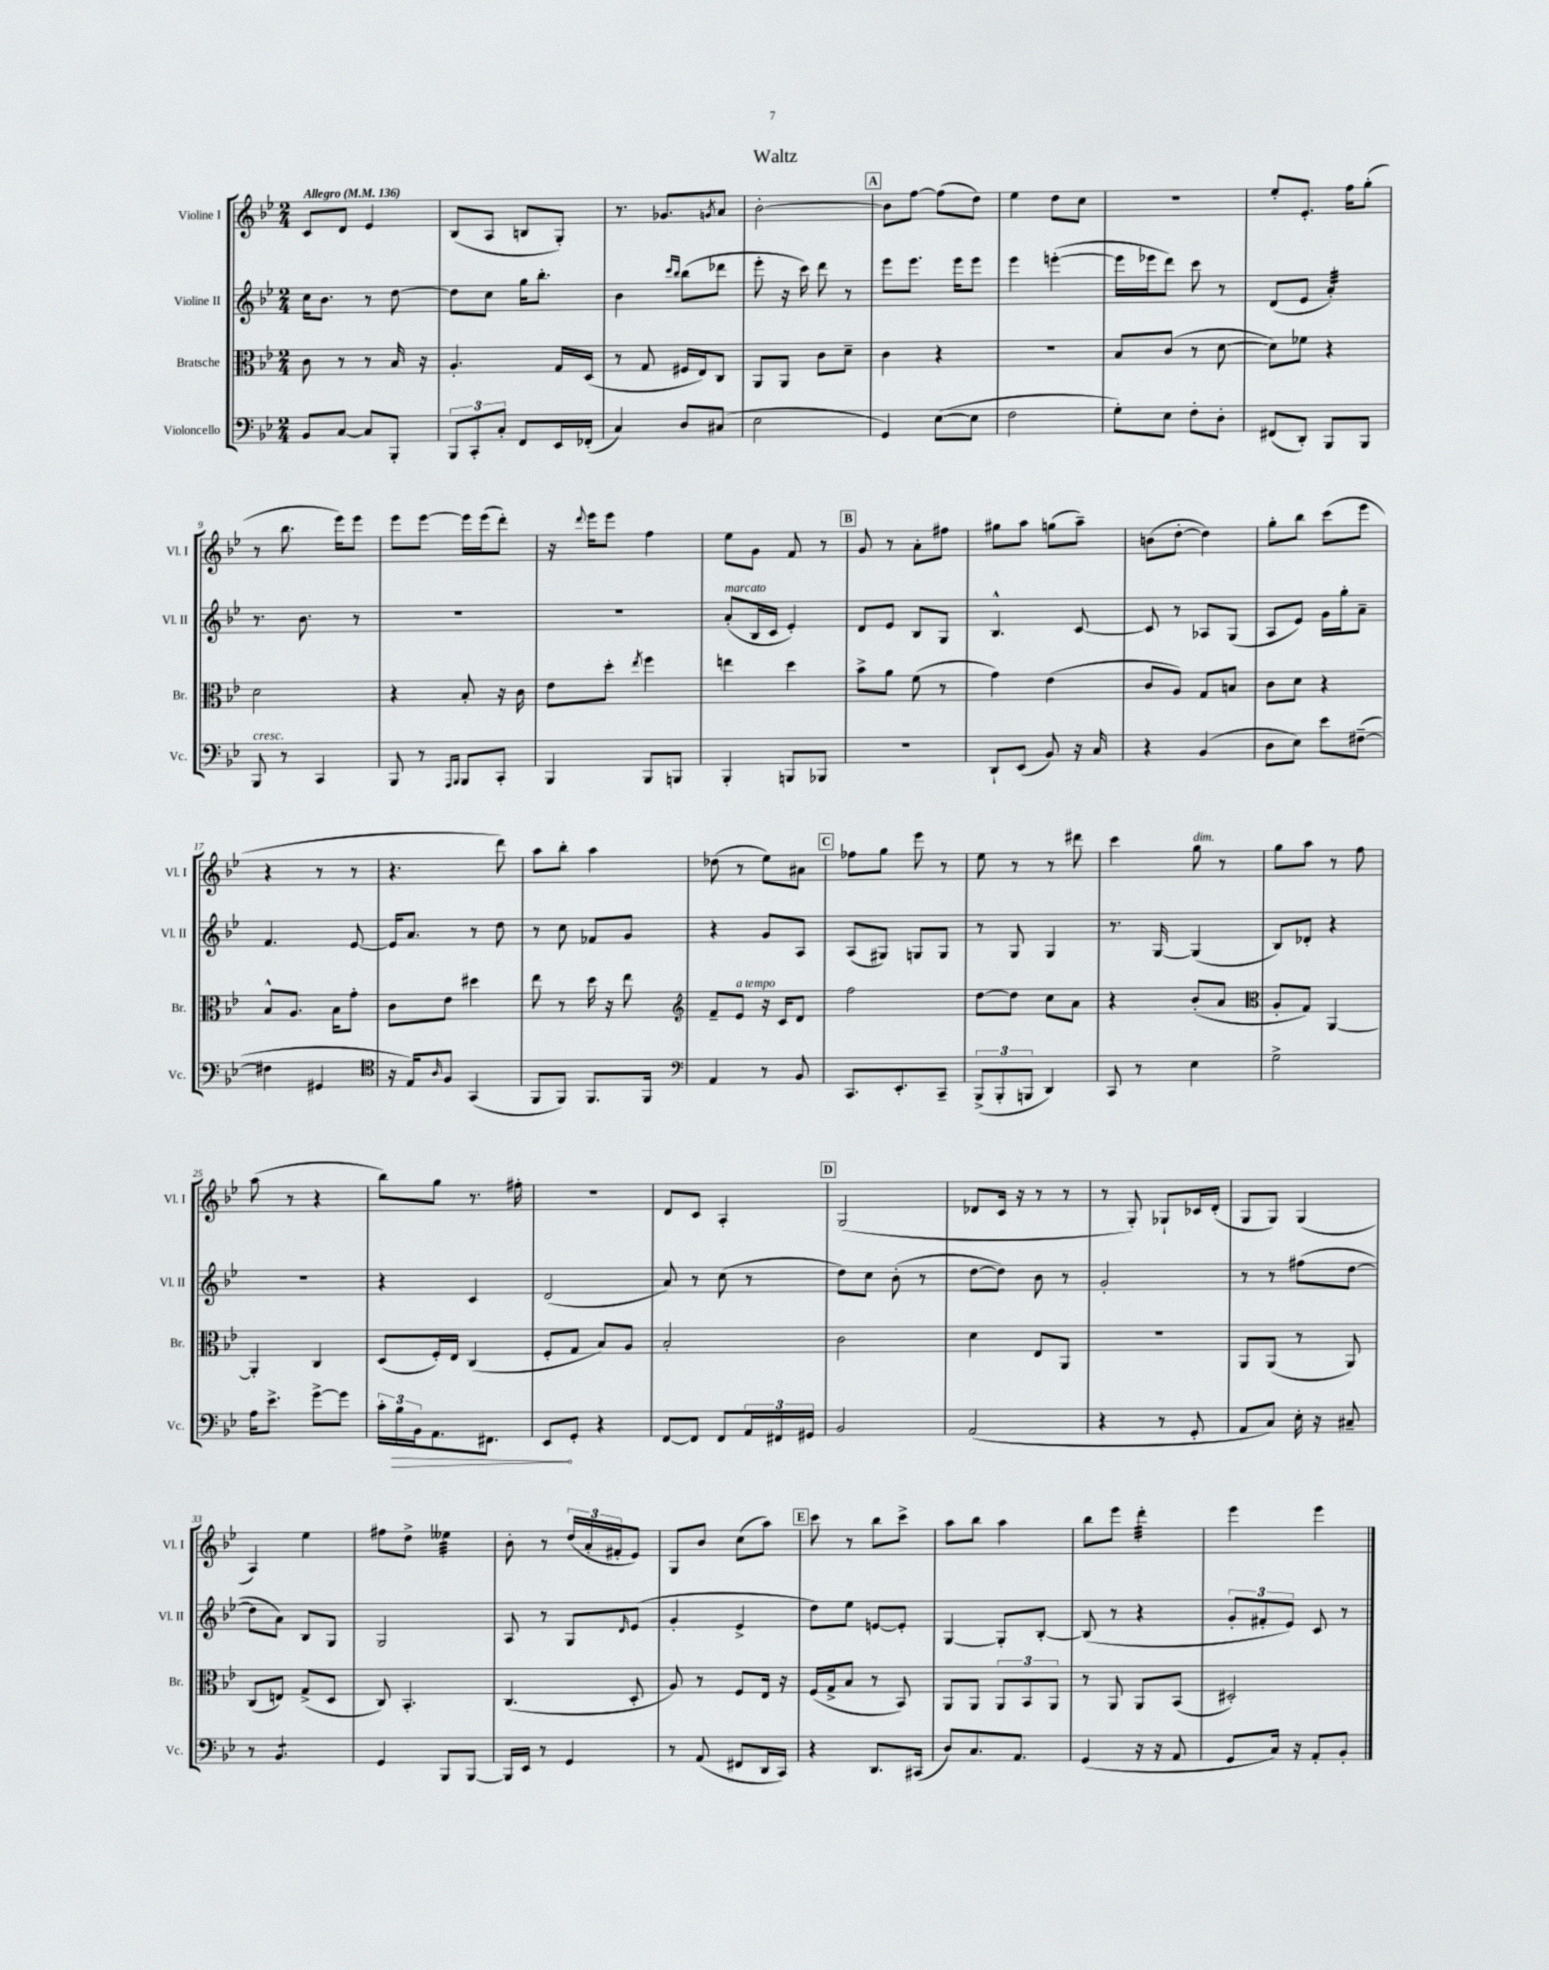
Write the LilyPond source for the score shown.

\header { title = "Waltz" }
<<
\new StaffGroup <<
\new Staff = "s0" \with { instrumentName = "Violine I" shortInstrumentName = "Vl. I" } {
    \clef treble \key bes \major \numericTimeSignature \time 2/4 \tempo "Allegro" 4 = 136
    c'8 d'8 ees'4 |
    bes8( a8 b8 g8-.) |
    r8. ges'8. \acciaccatura { g'8 } a'8 |
    bes'2~-. |
    \mark \markup { \box "A" } bes'8 f''8~ f''8( d''8) |
    ees''4 d''8 c''8 |
    R2 |
    ees''8-. ees'8.-. f''16 g''8-.( |
    r8 bes''8. ees'''16) ees'''8 |
    ees'''8 ees'''8~ ees'''16 ees'''16( d'''8-.) |
    r16 \appoggiatura { d'''8 } ees'''16 ees'''8 f''4 |
    ees''8 g'8 f'8 r8 |
    \mark \markup { \box "B" } g'8 r8 a'8-. fis''8 |
    gis''8 a''8 g''8( a''8--) |
    b'8( d''8~-. d''4) |
    g''8-. bes''8 c'''8( ees'''8 |
    r4 r8 r8 |
    r4. d'''8) |
    a''8 bes''8-. a''4 |
    des''8( r8 ees''8) ais'8 |
    \mark \markup { \box "C" } fes''8 g''8 ees'''8 r8 |
    ees''8 r8 r8 dis'''8 |
    c'''4 g''8^\markup { \italic "dim." } r8 |
    g''8 a''8 r8 f''8 |
    a''8( r8 r4 |
    bes''8) g''8 r8. fis''16-. |
    r2 |
    d'8 c'8 a4-. |
    \mark \markup { \box "D" } g2( |
    des'8 c'16 r16 r8 r8 |
    r8 g8-.) ges8-! ces'16 d'16-.( |
    g8 g8) g4( |
    a4) ees''4 |
    fis''8 d''8-> eeses''4:32 |
    bes'8-. r8 \tuplet 3/2 { d''16( a'16-. fis'16-. } ees'8) |
    g8 bes'8 c''8( a''8) |
    \mark \markup { \box "E" } c'''8 r8 bes''8 c'''8-> |
    a''8 bes''8 a''4 |
    bes''8 ees'''8 d'''4:32-. |
    ees'''4 ees'''4 \bar "|." |
}
\new Staff = "s1" \with { instrumentName = "Violine II" shortInstrumentName = "Vl. II" } {
    \clef treble \key bes \major \numericTimeSignature \time 2/4
    c''16 bes'8. r8 d''8~ |
    d''8 c''8 g''16 bes''8.-. |
    bes'4 \grace { c'''16 bes''16 } bes''8( des'''8 |
    ees'''8-. r16 c'''16) d'''8 r8 |
    \mark \markup { \box "A" } ees'''8 ees'''8. ees'''16 ees'''8 |
    ees'''4 e'''4~-.( |
    e'''16 ees'''16 d'''8) c'''8 r8 |
    d'8( ees'8 a'4:32-.) |
    r8. bes'8. r8 |
    r2 |
    R2 |
    a'8-.^\markup { \italic "marcato" }( bes16 c'16 ees'4-.) |
    \mark \markup { \box "B" } d'8 ees'8 bes8 g8 |
    bes4.-^ c'8~ |
    c'8 r8 aes8 g8( |
    a8 ees'8) g'16 g''16-. a'8-- |
    f'4. ees'8~ |
    ees'16 a'8. r8 d''8 |
    r8 c''8 fes'8 g'8 |
    r4 g'8 a8 |
    \mark \markup { \box "C" } a8( gis8) g8 g8 |
    r8 g8 g4 |
    r8. g16~ g4( |
    bes8) des'8-. r4 |
    r2 |
    r4 c'4 |
    d'2( |
    a'8) r8 c''8( r8 |
    \mark \markup { \box "D" } d''8) c''8 bes'8-.( r8 |
    d''8~ d''8) bes'8 r8 |
    g'2-. |
    r8 r8 fis''8( d''8~ |
    d''8 a'8) bes8 g8 |
    g2 |
    a8 r8 g8 \grace { d'16 } ees'8( |
    g'4-. ees'4-> |
    \mark \markup { \box "E" } d''8) ees''8 e'8~ e'8-. |
    g4~ g8-. bes8~-. |
    bes8( r8 r4 |
    \tuplet 3/2 { g'8-. fis'8-. ees'8) } c'8 r8 \bar "|." |
}
\new Staff = "s2" \with { instrumentName = "Bratsche" shortInstrumentName = "Br." } {
    \clef alto \key bes \major \numericTimeSignature \time 2/4
    c'8 r8 r8 bes16 r16 |
    a4.-. g16 d16( |
    r8 g8 fis16 ees16) c8 |
    a,8 a,8 c'8 d'8-- |
    \mark \markup { \box "A" } c'4 r4 |
    R2 |
    bes8 c'8( r8 d'8~ |
    d'8) fes'8 r4 |
    d'2 |
    r4 bes8-. r16 c'16 |
    ees'8 d''8-. \acciaccatura { ees''8 } f''4 |
    e''4 d''4 |
    \mark \markup { \box "B" } bes'8-> a'8 f'8( r8 |
    g'4) ees'4( |
    c'8 a8) g8 b8 |
    c'8 d'8 r4 |
    bes8-^ a8. bes16 g'8-. |
    c'8 ees'8 dis''4 |
    ees''8 r8 d''16 r16 ees''8 |
    \clef treble f'8-- ees'8^\markup { \italic "a tempo" } r16 c'16 d'8 |
    \mark \markup { \box "C" } f''2 |
    d''8~ d''8 c''8 a'8 |
    r4 bes'8-.( a'8 |
    \clef alto a8-. g8) a,4~ |
    a,4-. c4 |
    d8( f16-.) ees16 c4( |
    f8-. g8 bes8) a8 |
    bes2-. |
    \mark \markup { \box "D" } c'2 |
    d'4 ees8 a,8 |
    R2 |
    a,8 a,8( r8 a,8) |
    c8( e8) g8->( d8 |
    c8) bes,4.-. |
    c4.( d8-. |
    a8) r8 f8 ees16 r16 |
    \mark \markup { \box "E" } f16( g16-> bes8 r8 bes,8) |
    a,8 a,8 \tuplet 3/2 { a,8 bes,8 a,8 } |
    r8 a,8 a,8 bes,8( |
    dis2-.) \bar "|." |
}
\new Staff = "s3" \with { instrumentName = "Violoncello" shortInstrumentName = "Vc." } {
    \clef bass \key bes \major \numericTimeSignature \time 2/4
    bes,8 c8~ c8 bes,,8-. |
    \tuplet 3/2 { bes,,8 c,8-. c8-. } f,8 ees,16 fes,16-.( |
    c4) d8 cis8( |
    ees2 |
    \mark \markup { \box "A" } g,4) ees8~( ees8 |
    f2 |
    g8-.) ees8 f8-. d8-. |
    fis,8( d,8-.) bes,,8 bes,,8 |
    bes,,8^\markup { \italic "cresc." } r8 c,4 |
    bes,,8 r8 \grace { a,,16 bes,,16 } bes,,8 c,8-. |
    bes,,4 bes,,8 b,,8 |
    bes,,4-. b,,8 bes,,8 |
    \mark \markup { \box "B" } r2 |
    d,8-! ees,8( bes,8) r16 c16 |
    r4 bes,4( |
    d8 ees8) ees'8 fis8~--( |
    fis4 gis,4 |
    \clef tenor r16 ees16) \grace { a16 } f8 g,4( |
    f,8 f,8) f,8. f,16 |
    \clef bass a,4 r8 bes,8 |
    \mark \markup { \box "C" } c,8. ees,8.-. c,8-- |
    \tuplet 3/2 { bes,,8->( bes,,8-. b,,8 } d,4) |
    c,8 r8 ees4 |
    g2-> |
    a16 ees'8.-> g'8~-> g'8 |
    \tuplet 3/2 { c'16-. \once \override Hairpin.circled-tip = ##t bes16\> bes,16 } a,8. fis,8. |
    ees,8\! g,8-. r4 |
    f,8~ f,8 f,8 \tuplet 3/2 { a,16 fis,16 gis,16 } |
    \mark \markup { \box "D" } bes,2 |
    a,2( |
    r4 r8 g,8-. |
    a,8 c8) ees16-. r16 cis8-- |
    r8 bes,4.:8 |
    g,4 bes,,8 bes,,8~ |
    bes,,16 ees,16 r8 g,4 |
    r8 a,8( fis,8 d,16 c,16) |
    \mark \markup { \box "E" } r4 d,8. cis,16( |
    d8) c8. a,8. |
    g,4( r16 r16 a,8 |
    g,8 c16) r16 a,8-. bes,8-. \bar "|." |
}
>>
>>
